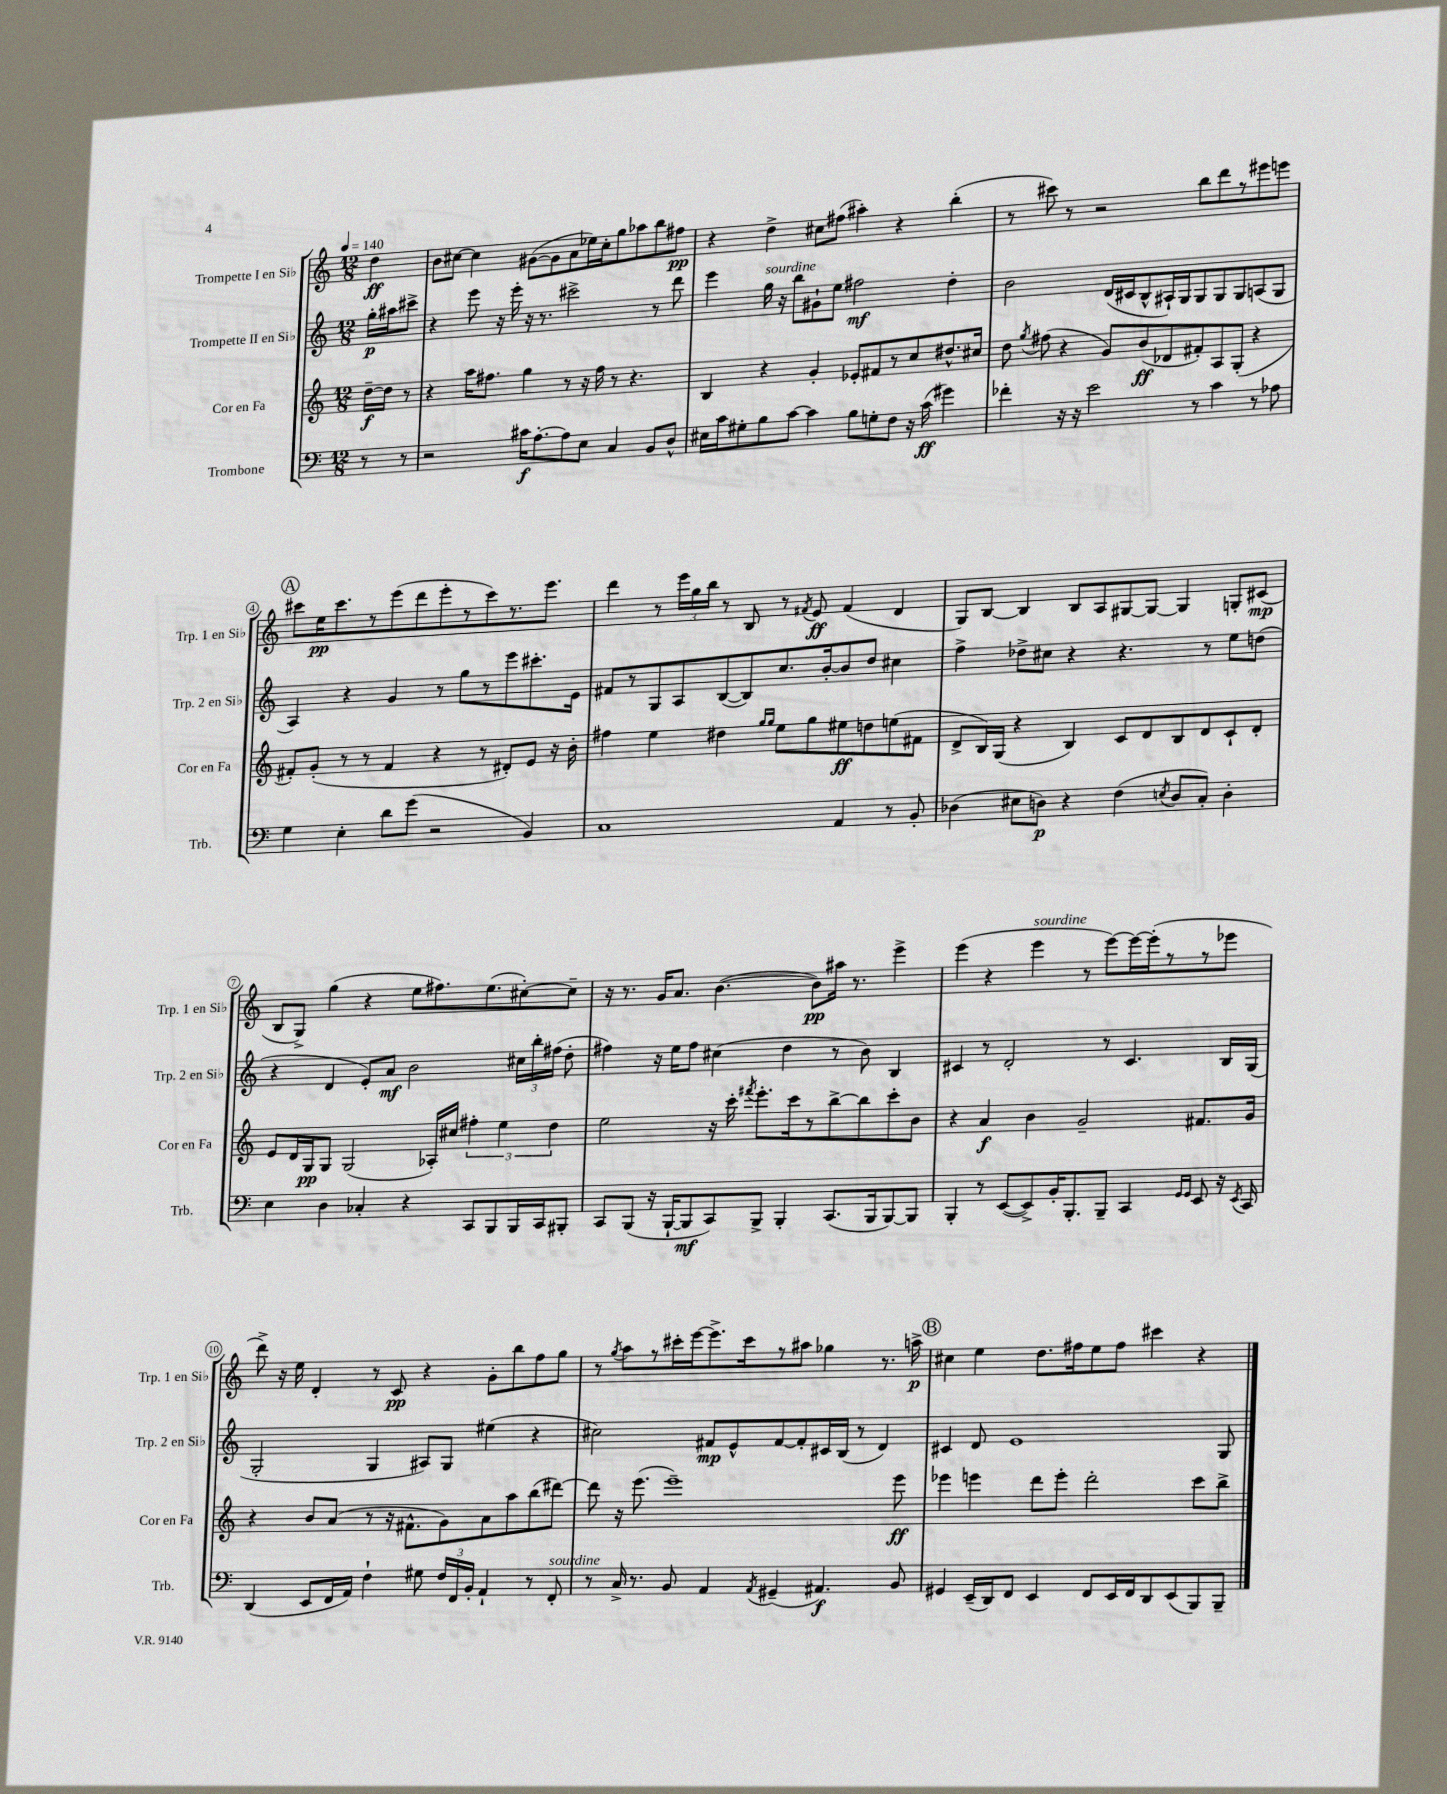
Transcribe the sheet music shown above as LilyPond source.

<<
\new StaffGroup <<
\new Staff = "s0" \with { instrumentName = "Trompette I en Sib" shortInstrumentName = "Trp. 1 en Sib" } {
    \clef treble \key c \major \numericTimeSignature \time 12/8 \partial 4 \tempo 4 = 140
    \autoBeamOff d''4\ff |
    b'8[ cis''8]~ cis''4 gis'8[~( gis'8 a'8 ees''16) cis''16-. g''8 aes''8 b''8 fis''8]\pp |
    r4 d''4-> cis''8[ fis''8]( ais''4-.) r4 b''4-.( |
    r8 cis'''8) r8 r2 b''8[ d'''8 r8 eis'''8 e'''8] |
    \mark \markup { \circle "A" } cis'''8[ e''16\pp cis'''8. r8 e'''8( d'''8 e'''8-. r8 cis'''8) r8. e'''8.] |
    d'''4 r8 \tuplet 3/2 { e'''16[ g''16 b''16] } r8 b8 r8 \acciaccatura { fis'8 } e'8\ff fis'4( d'4 |
    g8[) b8]~ b4 b8[ a8 gis8~ gis8]~ gis4 g8[-. cis'8]\mp( |
    b8[ g8]->) g''4( r4 e''8[ fis''8.) e''8.( cis''8~-.) cis''8]-- |
    r16 r8. g'16[ a'8.] b'4.~( b'8[\pp) ais''16] r8. e'''4-> |
    e'''4( r4 e'''4^\markup { \italic "sourdine" } r8 e'''8[~) e'''16~ e'''16-.( r8 r8 ees'''8] |
    d'''8->) r16 e''16 d'4-. r8 c'8\pp r4 g'8[-. b''8 f''8 g''8] |
    r8 \acciaccatura { g''8 } a''8[ r8 cis'''16-. e'''16~ e'''8.-> cis'''16 r8 ais''8] ges''4 r8. a''16->\p |
    \mark \markup { \circle "B" } cis''4 e''4 d''8.[ fis''16 e''8 fis''8] cis'''4 r4 \bar "|." |
}
\new Staff = "s1" \with { instrumentName = "Trompette II en Sib" shortInstrumentName = "Trp. 2 en Sib" } {
    \clef treble \key c \major \numericTimeSignature \time 12/8 \partial 4
    \autoBeamOff g''16[-.\p ais''16 cis'''8]-> |
    r4 e'''8 r16 e'''16-. r16 r8. cis'''2-> r8 d'''8 |
    e'''4 g''16^\markup { \italic "sourdine" } r16 b''8[ gis'8-! e''8] fis''2\mf d''4-. |
    b'2 d'16[( cis'16 b8-^ ais16-!) g16 g8 g8 g8 a8( g8] |
    \mark \markup { \circle "A" } a4) r4 g'4 r8 g''8[ r8 e'''8 cis'''8.-. e'16] |
    fis'8[ r8 g8 a8 b8~( b8) c''8. b'16~-. b'8 d''8] cis''4 |
    f''4-> des''8[-> cis''8] r4 r4. r8 e''8[ d''8]( |
    r4 d'4 e'8[-.) a'8]\mf b'2 \tuplet 3/2 { cis''16[ b''16-. fis''16]( } d''8-. |
    fis''4) r16 e''16[ fis''8] cis''4( d''4 r8 b'8) b4 |
    cis'4 r8 d'2-. r8 cis'4. b16[ g16]( |
    g2-. g4 ais8[) g8] eis''4( r4 |
    cis''2) fis'8[\mp e'8-^ fis'8~ fis'8-. cis'16 b16]( r8 d'4) |
    \mark \markup { \circle "B" } cis'4 d'8 e'1 g8 \bar "|." |
}
\new Staff = "s2" \with { instrumentName = "Cor en Fa" shortInstrumentName = "Cor en Fa" } {
    \clef treble \key c \major \numericTimeSignature \time 12/8 \partial 4
    \autoBeamOff d''16[~--\f d''16] r8 |
    r4 a''16[ fis''8.] g''4 r8 r16 fis''16 r8 r4. |
    b4 r4 g'4-. ees'8[-. fis'8 r8 c''8 dis''8.-^ cis''16] |
    d''8 \acciaccatura { g''8 } fis''8( r4 g'8[) b'8\ff( des'8 fis'8-.) a8 g8]-.( r4 |
    \mark \markup { \circle "A" } fis'8[-.) g'8]-.( r8 r8 fis'4 r4 r8 dis'8[-.) e'8] r16 b'16-. |
    fis''4 e''4 dis''4 \grace { g''16[ g''16] } e''8[ g''8 eis''8\ff d''8 e''8( fis'8] |
    d'8[-> b16) g16]( r4 b4) c'8[ d'8 b8 d'8 c'8-! d'8]-. |
    e'8[ d'16 g16\pp g8] g2( aes16[-.) cis''16] \tuplet 3/2 { fis''4-. e''4 d''4 } |
    e''2 r16 c'''16-. \acciaccatura { fis'''8 } e'''8.[-. c'''16 r8 b''8~-> b''8 c'''8-. b'8] |
    r4 a'4\f b'4 g'2-- fis'8.[ g'16] |
    r4 b'8[ a'8]( r8 r16 fis'8.[-^ g'8) a'8 a''8 b''8( dis'''8]~) |
    dis'''8 r16 e'''8.( e'''1--) e'''8\ff |
    \mark \markup { \circle "B" } ees'''4 e'''4 d'''8[ e'''8]-. d'''2-. c'''8[ b''8]-> \bar "|." |
}
\new Staff = "s3" \with { instrumentName = "Trombone" shortInstrumentName = "Trb." } {
    \clef bass \key c \major \numericTimeSignature \time 12/8 \partial 4
    \autoBeamOff r8 r8 |
    r2 cis'16[\f a8.~-. a8 e8] c4 b,8[ d8]-^ |
    eis16[ c'16 gis8-. b8 c'8]~ c'4 b8[ g8-. f8] r16 c'16\ff( gis'4) |
    fes'4-. r16 r16 e'2 r8 c'4 r8 aes8 |
    \mark \markup { \circle "A" } g4 e4-. d'8[ g'8]( r2 b,4) |
    c1 a,4 r8 b,8-. |
    des4( eis8[ d8]\p) r4 f4( \acciaccatura { e8 } d8[ c8]-.) d4-. |
    e4 d4 ces4-. r4 c,8[ b,,8 b,,16 c,16 bis,,8]-. |
    c,8[ b,,8]( r16 b,,16[~-! b,,8\mf c,8) b,,8]-> b,,4-. c,8.[( b,,16 b,,8~) b,,8] |
    b,,4-. r8 e,8[~( e,8->) b,16-. b,,8.-. b,,8]-- c,4 \grace { g,16[ g,16] } e,8 r16 \acciaccatura { e,8 } c,16 |
    d,4( e,8[ f,16 a,16]) f4-! gis8 \tuplet 3/2 { f16[ f,16 b,16]-. } a,4-! r8 f,8-.^\markup { \italic "sourdine" } |
    r8 c16-> r8. b,8 a,4 \acciaccatura { a,8 } gis,4--( ais,4.\f) b,8 |
    \mark \markup { \circle "B" } gis,4 e,16[--( d,16) f,8] e,4 f,8[ e,16 f,16 d,8 e,8( b,,8) b,,8]-- \bar "|." |
}
>>
>>
\layout { \context { \Score \override BarNumber.stencil = #(make-stencil-circler 0.1 0.3 ly:text-interface::print) } }
